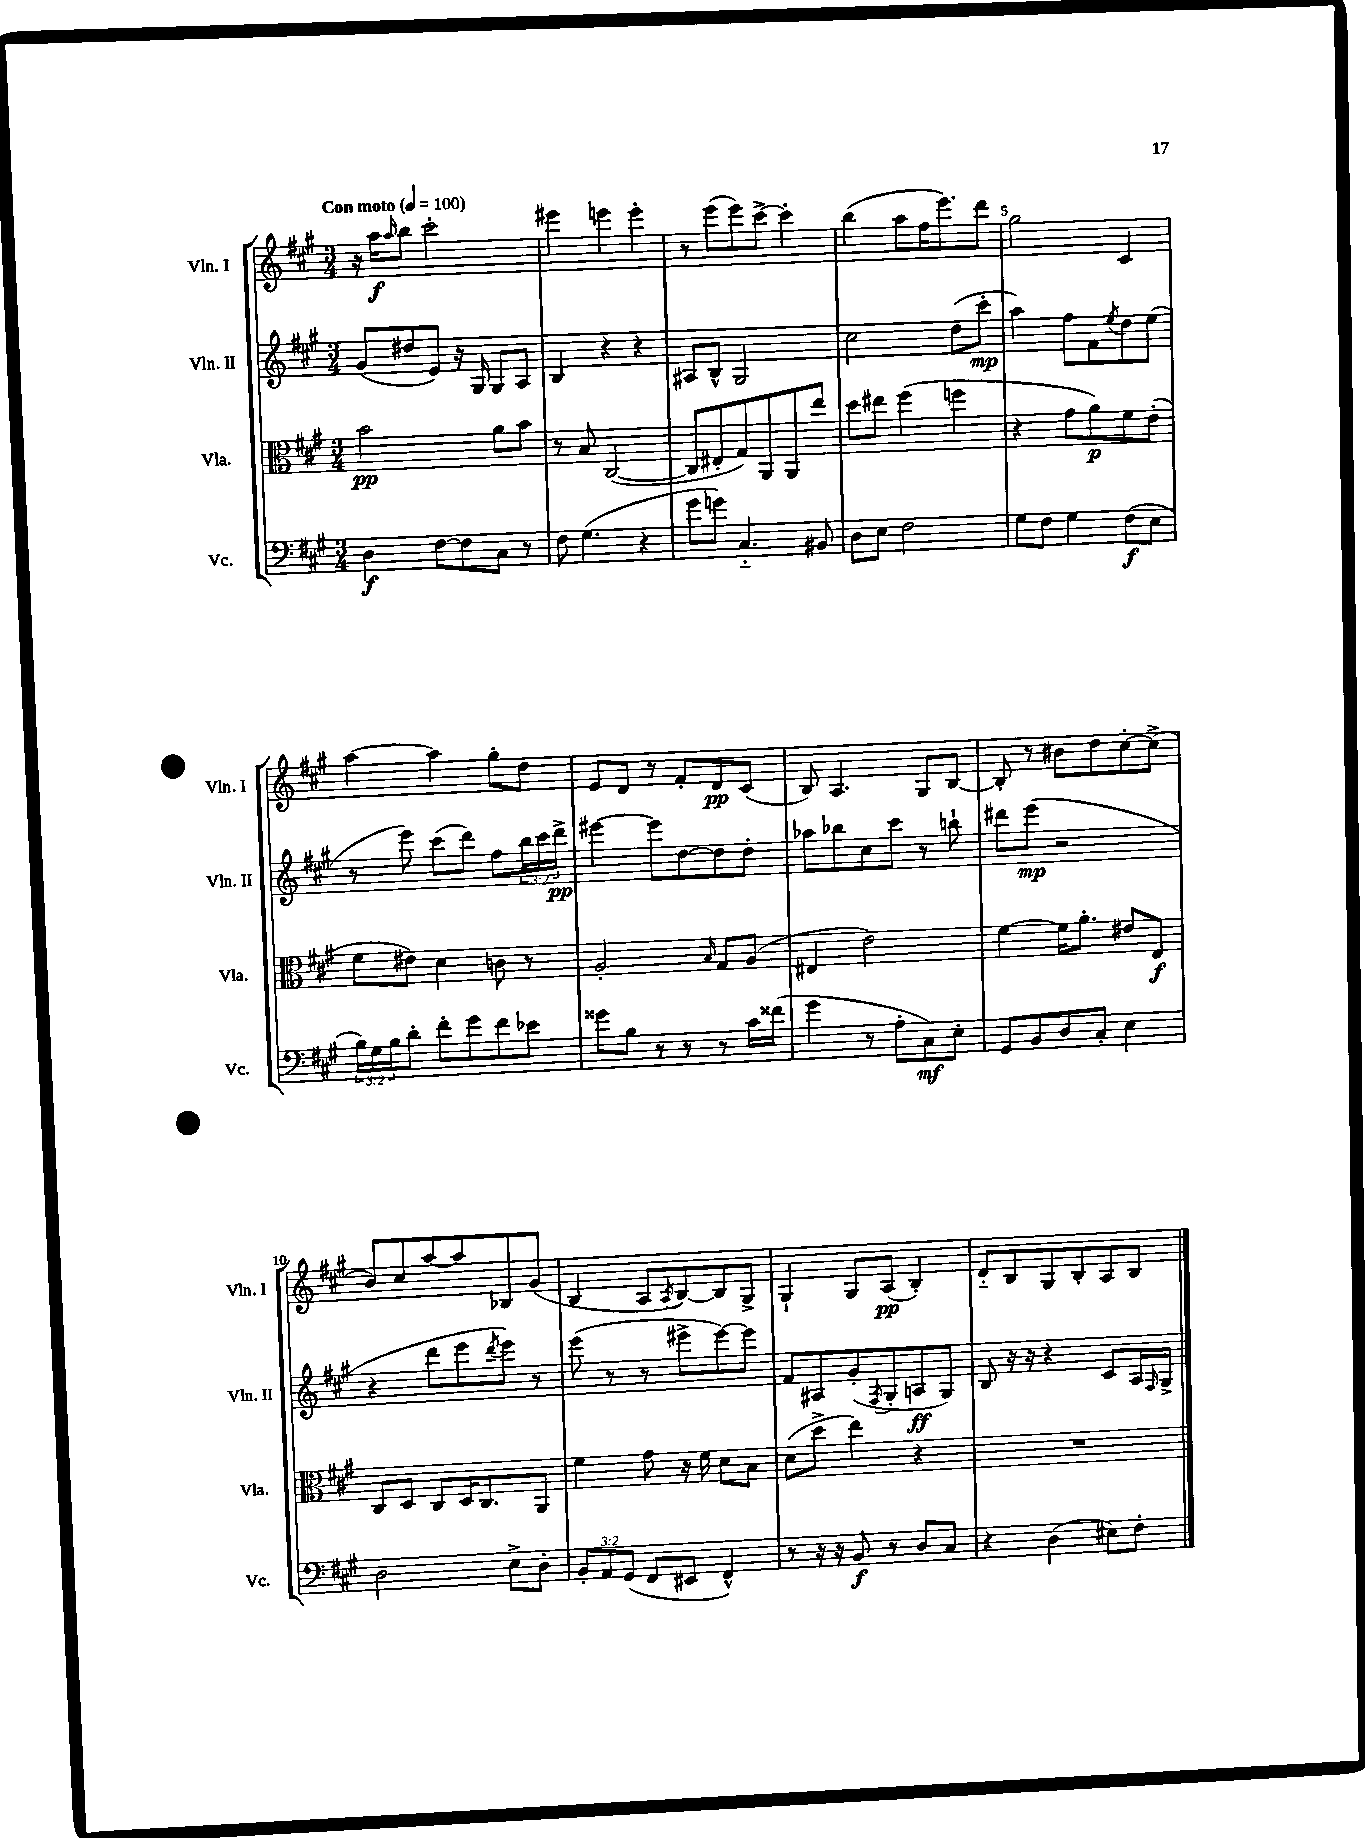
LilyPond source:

<<
\new StaffGroup <<
\new Staff = "s0" \with { instrumentName = "Vln. I" shortInstrumentName = "Vln. I" } {
    \clef treble \key a \major \numericTimeSignature \time 3/4 \tempo "Con moto" 4 = 100
    r16 a''16\f \grace { a''16 } b''8 cis'''2-. |
    eis'''4 e'''4 e'''4-. |
    r8 e'''8( e'''8) cis'''8~-> cis'''4-. |
    b''4( a''8 fis''16 e'''8.) d'''8 |
    gis''2 cis'4 |
    a''4~ a''4 gis''8-. d''8 |
    e'8 d'8 r8 fis'8-. d'8\pp cis'8( |
    b8) a4. gis8 b8~ |
    b8-. r8 bis'8 d''8 cis''8~-. cis''8->( |
    b'8) cis''8 a''8~ a''8 bes8 gis'8( |
    b4 a8 \acciaccatura { a8 } b8~) b8 gis8-> |
    gis4-! gis8 a8\pp( b4-.) |
    d'8-_ b8 gis8 b8-. a8 b8 \bar "|." |
}
\new Staff = "s1" \with { instrumentName = "Vln. II" shortInstrumentName = "Vln. II" } {
    \clef treble \key a \major \numericTimeSignature \time 3/4 \override Staff.TupletNumber.text = #tuplet-number::calc-fraction-text
    gis'8( dis''8 e'8) r16 gis16 gis8 a8 |
    b4 r4 r4 |
    ais8 b8-^ gis2 |
    cis''2 d''8( cis'''8-.\mp |
    a''4) fis''8 fis'8 \acciaccatura { e''8 } d''8 e''8( |
    r8 e'''8) cis'''8( d'''8) fis''8 \tuplet 3/2 { b''16 cis'''16 d'''16->\pp } |
    eis'''4~ eis'''8 d''8~ d''8 d''8-. |
    aes''8 bes''8 cis''8 cis'''8 r8 b''8-! |
    dis'''8 e'''8\mp( r2 |
    r4 d'''8 e'''8 \acciaccatura { d'''8 } e'''8) r8 |
    e'''8( r8 r8 eis'''8-> eis'''8~) eis'''8 |
    fis'8 ais8 gis'8-.( \acciaccatura { fis8 } gis8-. a8\ff gis8) |
    b8 r16 r16 r4 cis'8 a16 \grace { fis16 } gis16-> \bar "|." |
}
\new Staff = "s2" \with { instrumentName = "Vla." shortInstrumentName = "Vla." } {
    \clef alto \key a \major \numericTimeSignature \time 3/4
    b'2\pp a'8 b'8 |
    r8 b8 cis2~( |
    cis8 eis8-. gis8) a,8 a,8 e''8 |
    d''8 eis''8 fis''4( f''4 |
    r4 gis'8 a'8\p) fis'8 e'8-.( |
    fis'8 eis'8) d'4 c'8 r8 |
    a2-. \grace { b16 } gis8 a8( |
    eis4 e'2) |
    fis'4~ fis'16 a'8.-. eis'8 e8\f |
    cis8 d8 cis8 d16 cis8. a,8 |
    fis'4 gis'8 r16 fis'16 d'8 b8 |
    d'8( d''8-> e''4) r4 |
    R2. \bar "|." |
}
\new Staff = "s3" \with { instrumentName = "Vc." shortInstrumentName = "Vc." } {
    \clef bass \key a \major \numericTimeSignature \time 3/4 \override Staff.TupletNumber.text = #tuplet-number::calc-fraction-text
    d4\f fis8~ fis8 cis8 r8 |
    fis8 gis4.( r4 |
    gis'8 g'8) cis4.-_ bis,8 |
    d8 e8 fis2 |
    gis8 fis8 gis4 fis8\f( e8 |
    \tuplet 3/2 { b16) gis16 b16 } d'8-. fis'8-. gis'8 fis'8 ees'8 |
    gisis'8 b8 r8 r8 r8 cis'16 fisis'16( |
    gis'4 r8 a8-. cis8\mf) e8-. |
    gis,8 b,8 d8 cis8-. e4 |
    d2 e8-> d8-. |
    \tuplet 3/2 { b,8-. a,8 gis,8( } fis,8 eis,8 fis,4-^) |
    r8 r16 r16 b,8\f r8 d8 cis8 |
    r4 d4( eis8) fis8-. \bar "|." |
}
>>
>>
\layout { \context { \Score \override BarNumber.break-visibility = ##(#f #t #t) barNumberVisibility = #(every-nth-bar-number-visible 5) } }
